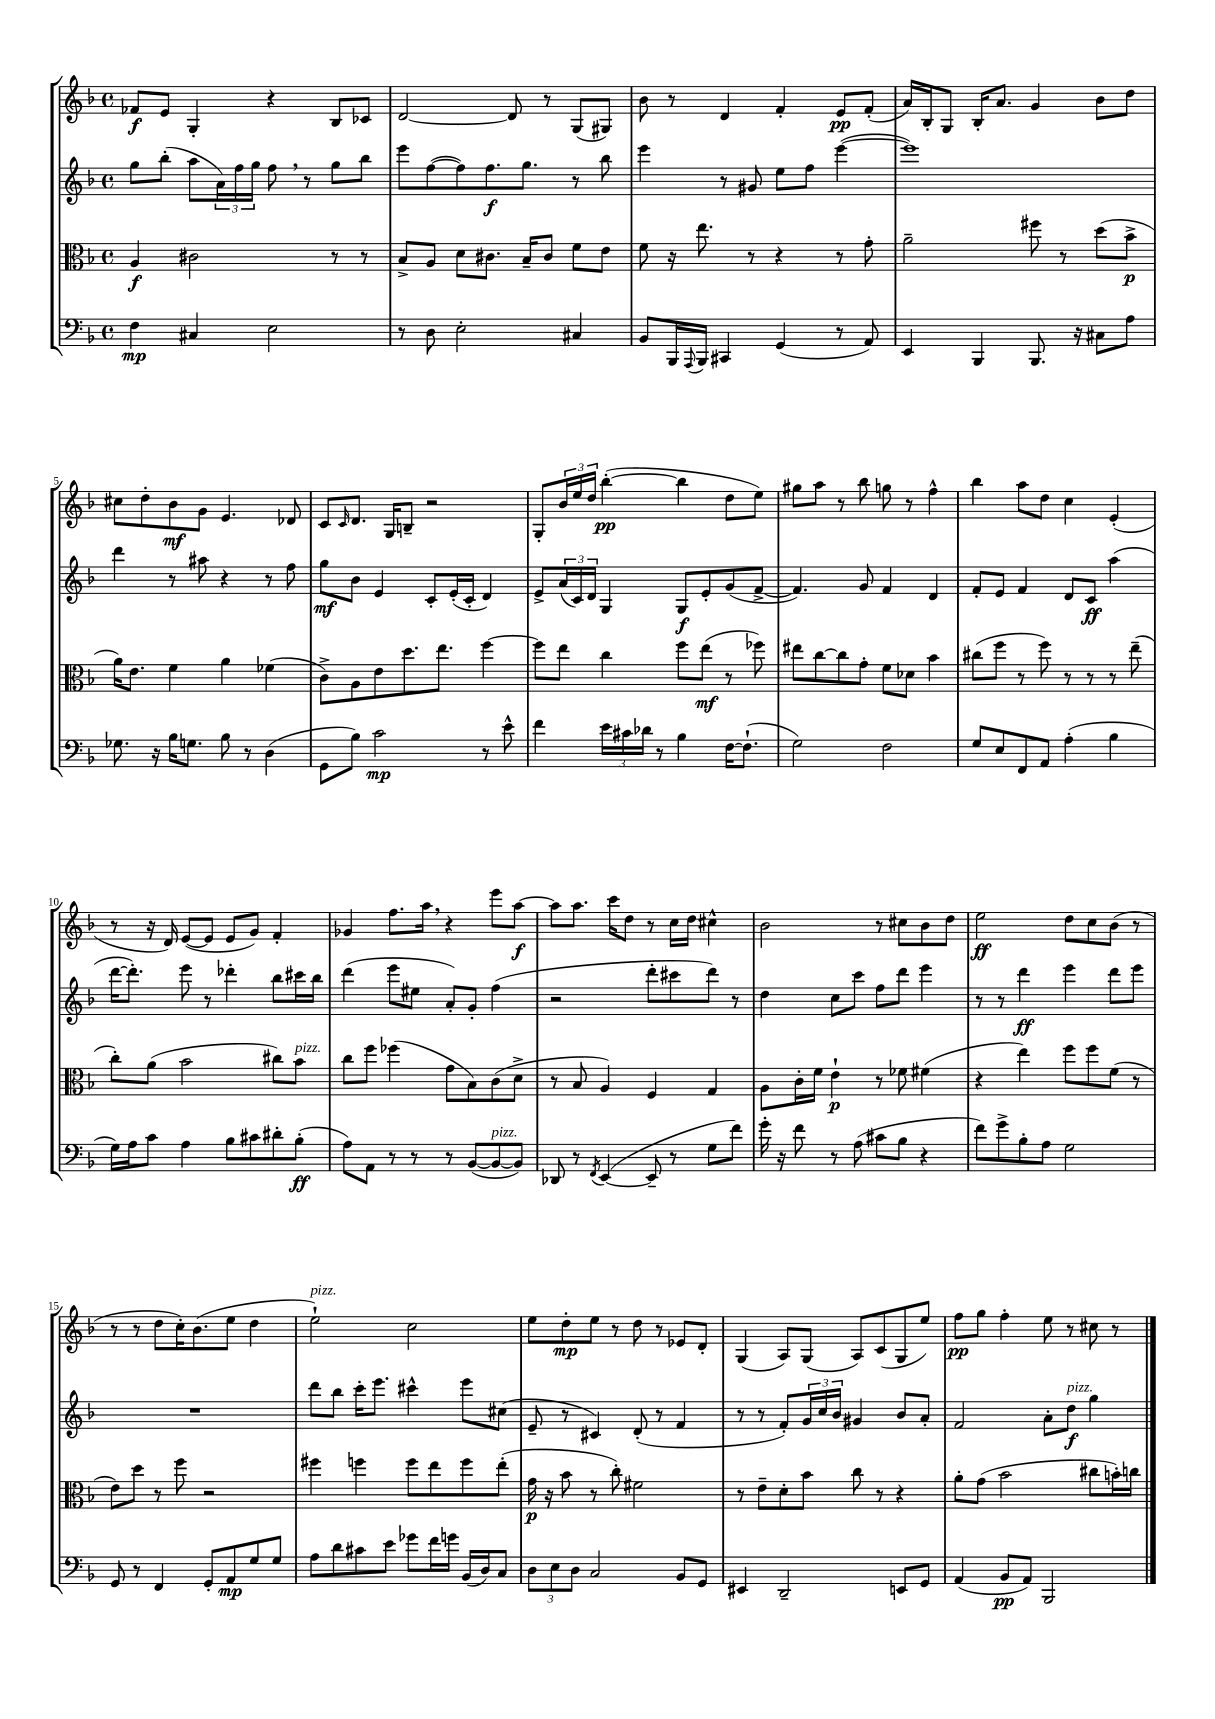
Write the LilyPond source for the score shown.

<<
\new StaffGroup <<
\new Staff = "s0" {
    \clef treble \key f \major \defaultTimeSignature \time 4/4
    fes'8\f e'8 g4-. r4 bes8 ces'8 |
    d'2~ d'8 r8 g8( gis8) |
    bes'8 r8 d'4 f'4-. e'8\pp f'8-.( |
    a'16) bes16-. g8 bes16-. a'8. g'4 bes'8 d''8 |
    cis''8 d''8-. bes'8\mf g'8 e'4. des'8 |
    c'8 \grace { c'16 } d'8. g16 b8-- r2 |
    g8-. \tuplet 3/2 { bes'16 e''16 d''16 } bes''4~-.\pp( bes''4 d''8 e''8) |
    gis''8 a''8 r8 bes''8 g''8 r8 f''4-^ |
    bes''4 a''8 d''8 c''4 e'4-.( |
    r8 r16 d'16) e'8~( e'8 e'8 g'8) f'4-. |
    ges'4 f''8. a''16 \breathe r4 e'''8 a''8~\f |
    a''8 a''8. c'''16 d''8 r8 c''16 d''16 cis''4-^ |
    bes'2 r8 cis''8 bes'8 d''8 |
    e''2\ff d''8 c''8 bes'8( r8 |
    r8 r8 d''8 c''16-.) bes'8.( e''8 d''4 |
    e''2-!^\markup { \italic "pizz." }) c''2 |
    e''8 d''8-.\mp e''8 r8 d''8 r8 ees'8 d'8-. |
    g4( a8) g8( a8) c'8( g8 e''8) |
    f''8\pp g''8 f''4-. e''8 r8 cis''8 r8 \bar "|." |
}
\new Staff = "s1" {
    \clef treble \key f \major \defaultTimeSignature \time 4/4
    g''8 bes''8-.( a''8 \tuplet 3/2 { a'16) f''16 g''16 } f''8 \breathe r8 g''8 bes''8 |
    e'''8 f''8~( f''8) f''8.\f g''8. r8 bes''8 |
    e'''4 r8 gis'8 e''8 f''8 e'''4~( |
    e'''1) |
    d'''4 r8 ais''8 r4 r8 f''8 |
    g''8\mf bes'8 e'4 c'8-. e'16-.( c'16-. d'4) |
    e'8-> \tuplet 3/2 { a'16( c'16) d'16 } g4 g8\f e'8-. g'8( f'8~-> |
    f'4.) g'8 f'4 d'4 |
    f'8-. e'8 f'4 d'8 c'8\ff a''4( |
    d'''16~ d'''8.-.) e'''8 r8 des'''4-. bes''8 cis'''16 bes''16 |
    d'''4( e'''8 eis''8 a'8-.) g'8-. f''4( |
    r2 d'''8-. cis'''8 d'''8) r8 |
    d''4 c''8 c'''8 f''8 d'''8 e'''4 |
    r8 r8 d'''4\ff e'''4 d'''8 e'''8 |
    R1 |
    d'''8 bes''8 c'''16-. e'''8. cis'''4-^ e'''8 cis''8( |
    e'8-- r8 cis'4) d'8-.( r8 f'4 |
    r8 r8 f'8-.) \tuplet 3/2 { g'16 c''16 bes'16 } gis'4 bes'8 a'8-. |
    f'2 a'8-. d''8\f^\markup { \italic "pizz." } g''4 \bar "|." |
}
\new Staff = "s2" {
    \clef alto \key f \major \defaultTimeSignature \time 4/4
    a4\f cis'2 r8 r8 |
    bes8-> a8 d'8 cis'8. bes16-- cis'8 f'8 e'8 |
    f'8 r16 e''8. r8 r4 r8 g'8-. |
    a'2-- fis''8 r8 d''8( bes'8->\p |
    a'16) e'8. f'4 a'4 fes'4( |
    c'8->) a8 e'8 d''8. e''8. f''4~ |
    f''8 e''8 c''4 f''8 e''8\mf( r8 fes''8) |
    eis''8 c''8~ c''8 g'8-. f'8 des'8 bes'4 |
    cis''8( f''8 r8 f''8) r8 r8 r8 e''8--( |
    c''8-.) a'8( bes'2 cis''8) bes'8^\markup { \italic "pizz." } |
    c''8 f''8 fes''4( g'8 bes8) c'8( d'8-> |
    r8 bes8 a4) f4 g4 |
    a8 c'16-. f'16 e'4-!\p r8 fes'8 fis'4( |
    r4 e''4) f''8 f''8 f'8( r8 |
    e'8) d''8 r8 f''8 r2 |
    fis''4 f''4 f''8 e''8 f''8 e''8-.( |
    g'16\p r16 bes'8 r8 c''8-.) fis'2 |
    r8 e'8-- d'8-. bes'8 c''8 r8 r4 |
    a'8-. g'8( bes'2 cis''8 b'16-.) c''16 \bar "|." |
}
\new Staff = "s3" {
    \clef bass \key f \major \defaultTimeSignature \time 4/4
    f4\mp cis4 e2 |
    r8 d8 e2-. cis4 |
    bes,8 bes,,16 \appoggiatura { a,,8 } bes,,16 cis,4 g,4( r8 a,8) |
    e,4 bes,,4 bes,,8. r16 cis8 a8 |
    ges8. r16 bes16 g8. bes8 r8 d4( |
    g,8 bes8) c'2\mp r8 e'8-^ |
    f'4 \tuplet 3/2 { e'16 cis'16 des'16 } r8 bes4 f16~ f8.-!( |
    g2) f2 |
    g8 e8 f,8 a,8 a4-.( bes4 |
    g16) a16 c'8 a4 bes8 cis'8 dis'8-. bes8-.\ff( |
    a8) a,8 r8 r8 r8 bes,8~( bes,8~^\markup { \italic "pizz." } bes,8) |
    des,8 r8 \acciaccatura { f,8 } e,4~( e,8-- r8 g8 f'8) |
    g'16-. r16 f'8 r8 a8( cis'8 bes8 r4 |
    f'8) g'8-> bes8-. a8 g2 |
    g,8 r8 f,4 g,8-. a,8\mp g8 g8 |
    a8 d'8 cis'8 e'8 ges'8 f'16 g'16 bes,16( d16) c8 |
    \tuplet 3/2 { d8 e8 d8 } c2 bes,8 g,8 |
    eis,4 d,2-- e,8 g,8 |
    a,4( bes,8\pp a,8) bes,,2 \bar "|." |
}
>>
>>
